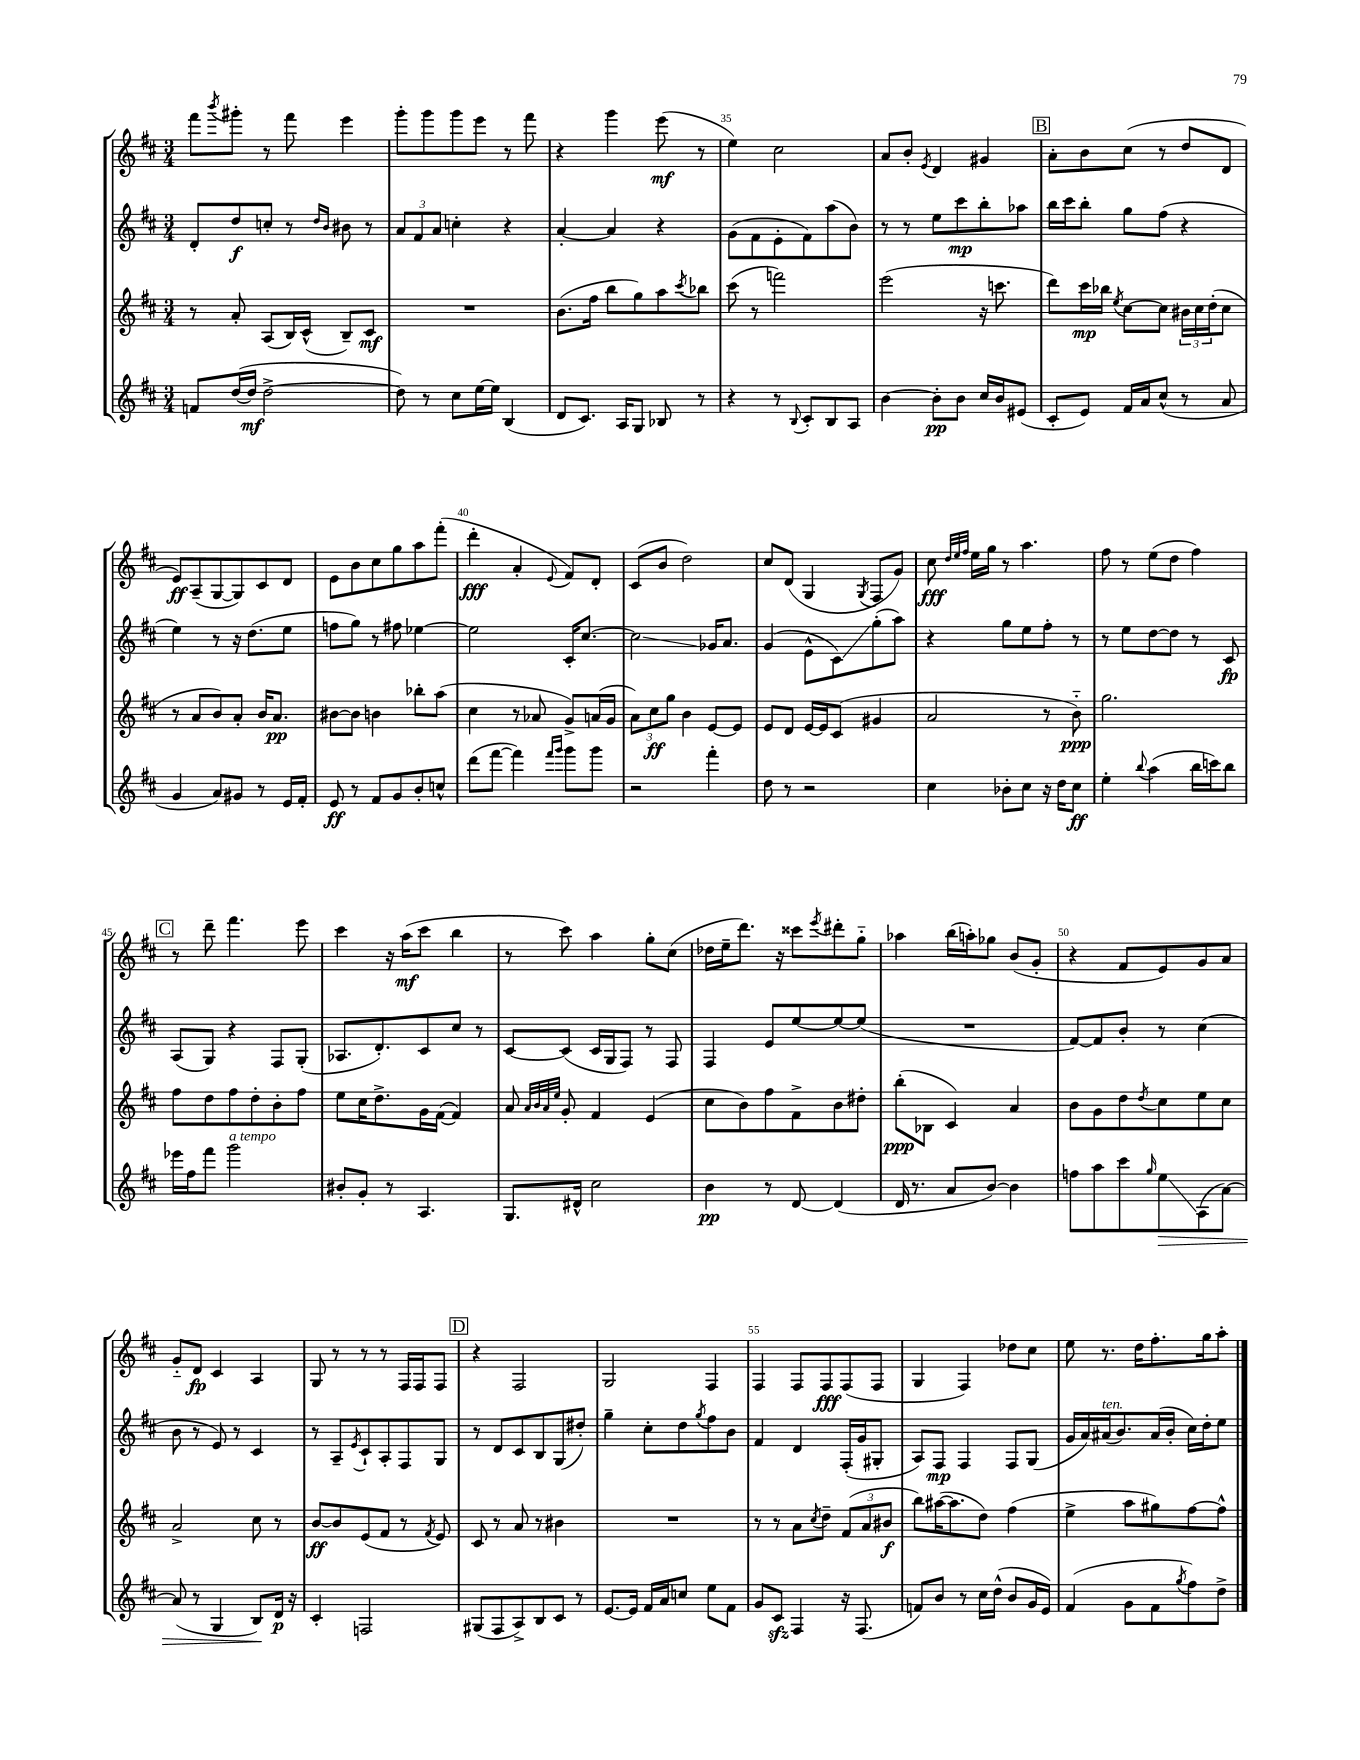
<<
\new StaffGroup <<
\new Staff = "s0" {
    \clef treble \key d \major \numericTimeSignature \time 3/4
    fis'''8 \acciaccatura { b'''8 } gis'''8-. r8 fis'''8 e'''4 |
    g'''8-. g'''8 g'''8 e'''8 r8 fis'''8 |
    r4 g'''4 e'''8\mf( r8 |
    e''4) cis''2 |
    a'8 b'8-. \acciaccatura { e'8 } d'4 gis'4 |
    \mark \markup { \box "B" } a'8-. b'8 cis''8( r8 d''8 d'8 |
    e'8\ff) a8--( g8~ g8) cis'8 d'8 |
    e'8 b'8 cis''8 g''8 a''8 fis'''8-.( |
    d'''4-.\fff a'4-. \appoggiatura { e'8 } fis'8) d'8-. |
    cis'8( b'8 d''2) |
    cis''8 d'8( g4 \acciaccatura { g8 } fis8 g'8) |
    cis''8\fff \grace { d''32 e''32 fis''32 } e''16 g''16 r8 a''4. |
    fis''8 r8 e''8( d''8 fis''4) |
    \mark \markup { \box "C" } r8 d'''8-- fis'''4. e'''8 |
    cis'''4 r16 a''16\mf( cis'''8 b''4 |
    r8 cis'''8) a''4 g''8-. cis''8( |
    des''16 e''16-- d'''8.) r16 cisis'''8 \acciaccatura { e'''8 } dis'''8-. g''8-_ |
    aes''4 b''16( a''16-.) ges''8 b'8( g'8-. |
    r4 fis'8 e'8) g'8 a'8 |
    g'8-_ d'8\fp cis'4 a4 |
    g8 r8 r8 r8 fis16 fis16 fis8 |
    \mark \markup { \box "D" } r4 fis2 |
    g2 fis4 |
    fis4 fis8 fis8\fff fis8( fis8 |
    g4 fis4) des''8 cis''8 |
    e''8 r8. d''16 fis''8.-. g''16 a''8-. \bar "|." |
}
\new Staff = "s1" {
    \clef treble \key d \major \numericTimeSignature \time 3/4
    d'8-. d''8\f c''8-. r8 \grace { d''16 b'16 } bis'8 r8 |
    \tuplet 3/2 { a'8 fis'8 a'8 } c''4-. r4 |
    a'4~-. a'4 r4 |
    g'8( fis'8 e'8-. fis'8) a''8( b'8) |
    r8 r8 e''8 cis'''8\mp b''8-. aes''8 |
    \mark \markup { \box "B" } b''16 cis'''16 b''8-. g''8 fis''8( r4 |
    e''4) r8 r16 d''8.( e''8 |
    f''8 g''8) r8 fis''8 ees''4~ |
    ees''2 cis'16-. cis''8.~ |
    cis''2\glissando ges'16 a'8. |
    g'4( e'8-^ cis'8\glissando) g''8-.( a''8) |
    r4 g''8 e''8 fis''8-. r8 |
    r8 e''8 d''8~ d''8 r8 cis'8\fp |
    \mark \markup { \box "C" } a8( g8) r4 fis8 g8-.( |
    aes8. d'8.-.) cis'8 cis''8 r8 |
    cis'8~ cis'8( cis'16 g16 fis8) r8 fis8 |
    fis4 e'8 e''8~ e''8~ e''8( |
    R2. |
    fis'8~) fis'8 b'8-. r8 cis''4( |
    b'8 r8 e'8) r8 cis'4 |
    r8 a8-- \acciaccatura { e'8 } cis'8-! a8-. fis8 g8 |
    \mark \markup { \box "D" } r8 d'8 cis'8 b8 g8( dis''8-.) |
    g''4-- cis''8-. d''8 \acciaccatura { g''8 } fis''8 b'8 |
    fis'4 d'4 fis16-.( g'16 gis8-. |
    a8) fis8\mp fis4 fis8 g8( |
    g'16 a'16) ais'16^\markup { \italic "ten." }( b'8.) ais'16( b'16-. cis''16) d''16-. e''8 \bar "|." |
}
\new Staff = "s2" {
    \clef treble \key d \major \numericTimeSignature \time 3/4
    r8 a'8-. a8( b16) cis'16-^( b8--) cis'8\mf |
    R2. |
    b'8.( fis''16 b''8 g''8) a''8 \acciaccatura { cis'''8 } bes''8 |
    cis'''8( r8 f'''2) |
    e'''2( r16 c'''8. |
    \mark \markup { \box "B" } d'''8) cis'''16\mp bes''16 \acciaccatura { e''8 } cis''8~ cis''8 \tuplet 3/2 { bis'16 cis''16 d''16-.( } cis''8 |
    r8 a'8 b'8) a'8-. b'16 a'8.\pp |
    bis'8~ bis'8 b'4 bes''8-. a''8( |
    cis''4 r8 aes'8 g'8->) a'16( g'16 |
    \tuplet 3/2 { a'8) cis''8\ff g''8 } b'4 e'8~ e'8 |
    e'8 d'8 e'16~ e'16 cis'8( gis'4 |
    a'2 r8 b'8-_\ppp) |
    g''2. |
    \mark \markup { \box "C" } fis''8 d''8 fis''8 d''8-. b'8-. fis''8 |
    e''8 cis''16 d''8.-> g'16 fis'16~( fis'4) |
    a'8 \grace { a'32 b'32 a'32 e''32 } g'8-. fis'4 e'4( |
    cis''8 b'8) fis''8 fis'8-> b'8 dis''8-. |
    b''8-.\ppp( bes8 cis'4) a'4 |
    b'8 g'8 d''8 \acciaccatura { d''8 } cis''8 e''8 cis''8 |
    a'2-> cis''8 r8 |
    b'8~\ff b'8 e'8( fis'8 r8 \acciaccatura { fis'8 } e'8) |
    \mark \markup { \box "D" } cis'8 r8 a'8 r8 bis'4 |
    R2. |
    r8 r8 a'8 \acciaccatura { cis''8 } d''8-- \tuplet 3/2 { fis'8( a'8 bis'8\f } |
    b''8) ais''16~( ais''8. d''8) fis''4( |
    e''4-> a''8 gis''8) fis''8~ fis''8-^ \bar "|." |
}
\new Staff = "s3" {
    \clef treble \key d \major \numericTimeSignature \time 3/4
    f'8 d''16~( d''16\mf d''2~-> |
    d''8) r8 cis''8 e''16~ e''16 b4( |
    d'8 cis'8.) a16 g8 bes8 r8 |
    r4 r8 \appoggiatura { b8 } cis'8-. b8 a8 |
    b'4~ b'8-.\pp b'8 cis''16 b'16 eis'8( |
    \mark \markup { \box "B" } cis'8-. e'8) fis'16 a'16 cis''8-^( r8 a'8 |
    g'4 a'8) gis'8 r8 e'16 fis'16-. |
    e'8\ff r8 fis'8 g'8 b'8-. c''8-^ |
    d'''8( fis'''8~ fis'''4) \grace { fis'''16 g'''16 } g'''8 g'''8 |
    r2 fis'''4-. |
    d''8 r8 r2 |
    cis''4 bes'8-. cis''8 r16 d''16 cis''8\ff |
    e''4-. \appoggiatura { b''8 } a''4( b''16 c'''16) b''8 |
    \mark \markup { \box "C" } ees'''16 fis''16 fis'''8 g'''2^\markup { \italic "a tempo" } |
    bis'8-. g'8-. r8 a4. |
    g8. dis'16-^ cis''2 |
    b'4\pp r8 d'8~ d'4( |
    d'16 r8. a'8 b'8~) b'4 |
    f''8 a''8 cis'''8 \grace { g''16 } e''8\glissando\> a8( a'8~) |
    a'8( r8 g4 b8\!) d'16\p r16 |
    cis'4-. f2 |
    \mark \markup { \box "D" } gis8( fis8 a8->) b8 cis'8 r8 |
    e'8.~ e'16 fis'16 a'16 c''8 e''8 fis'8 |
    g'8 cis'8\sfz fis4 r16 fis8.( |
    f'8) b'8 r8 cis''16 d''16-^( b'8 g'16 e'16) |
    fis'4( g'8 fis'8 \acciaccatura { g''8 } fis''8) d''8-> \bar "|." |
}
>>
>>
\layout { \context { \Score currentBarNumber = #32 \override BarNumber.break-visibility = ##(#f #t #t) barNumberVisibility = #(every-nth-bar-number-visible 5) } }
